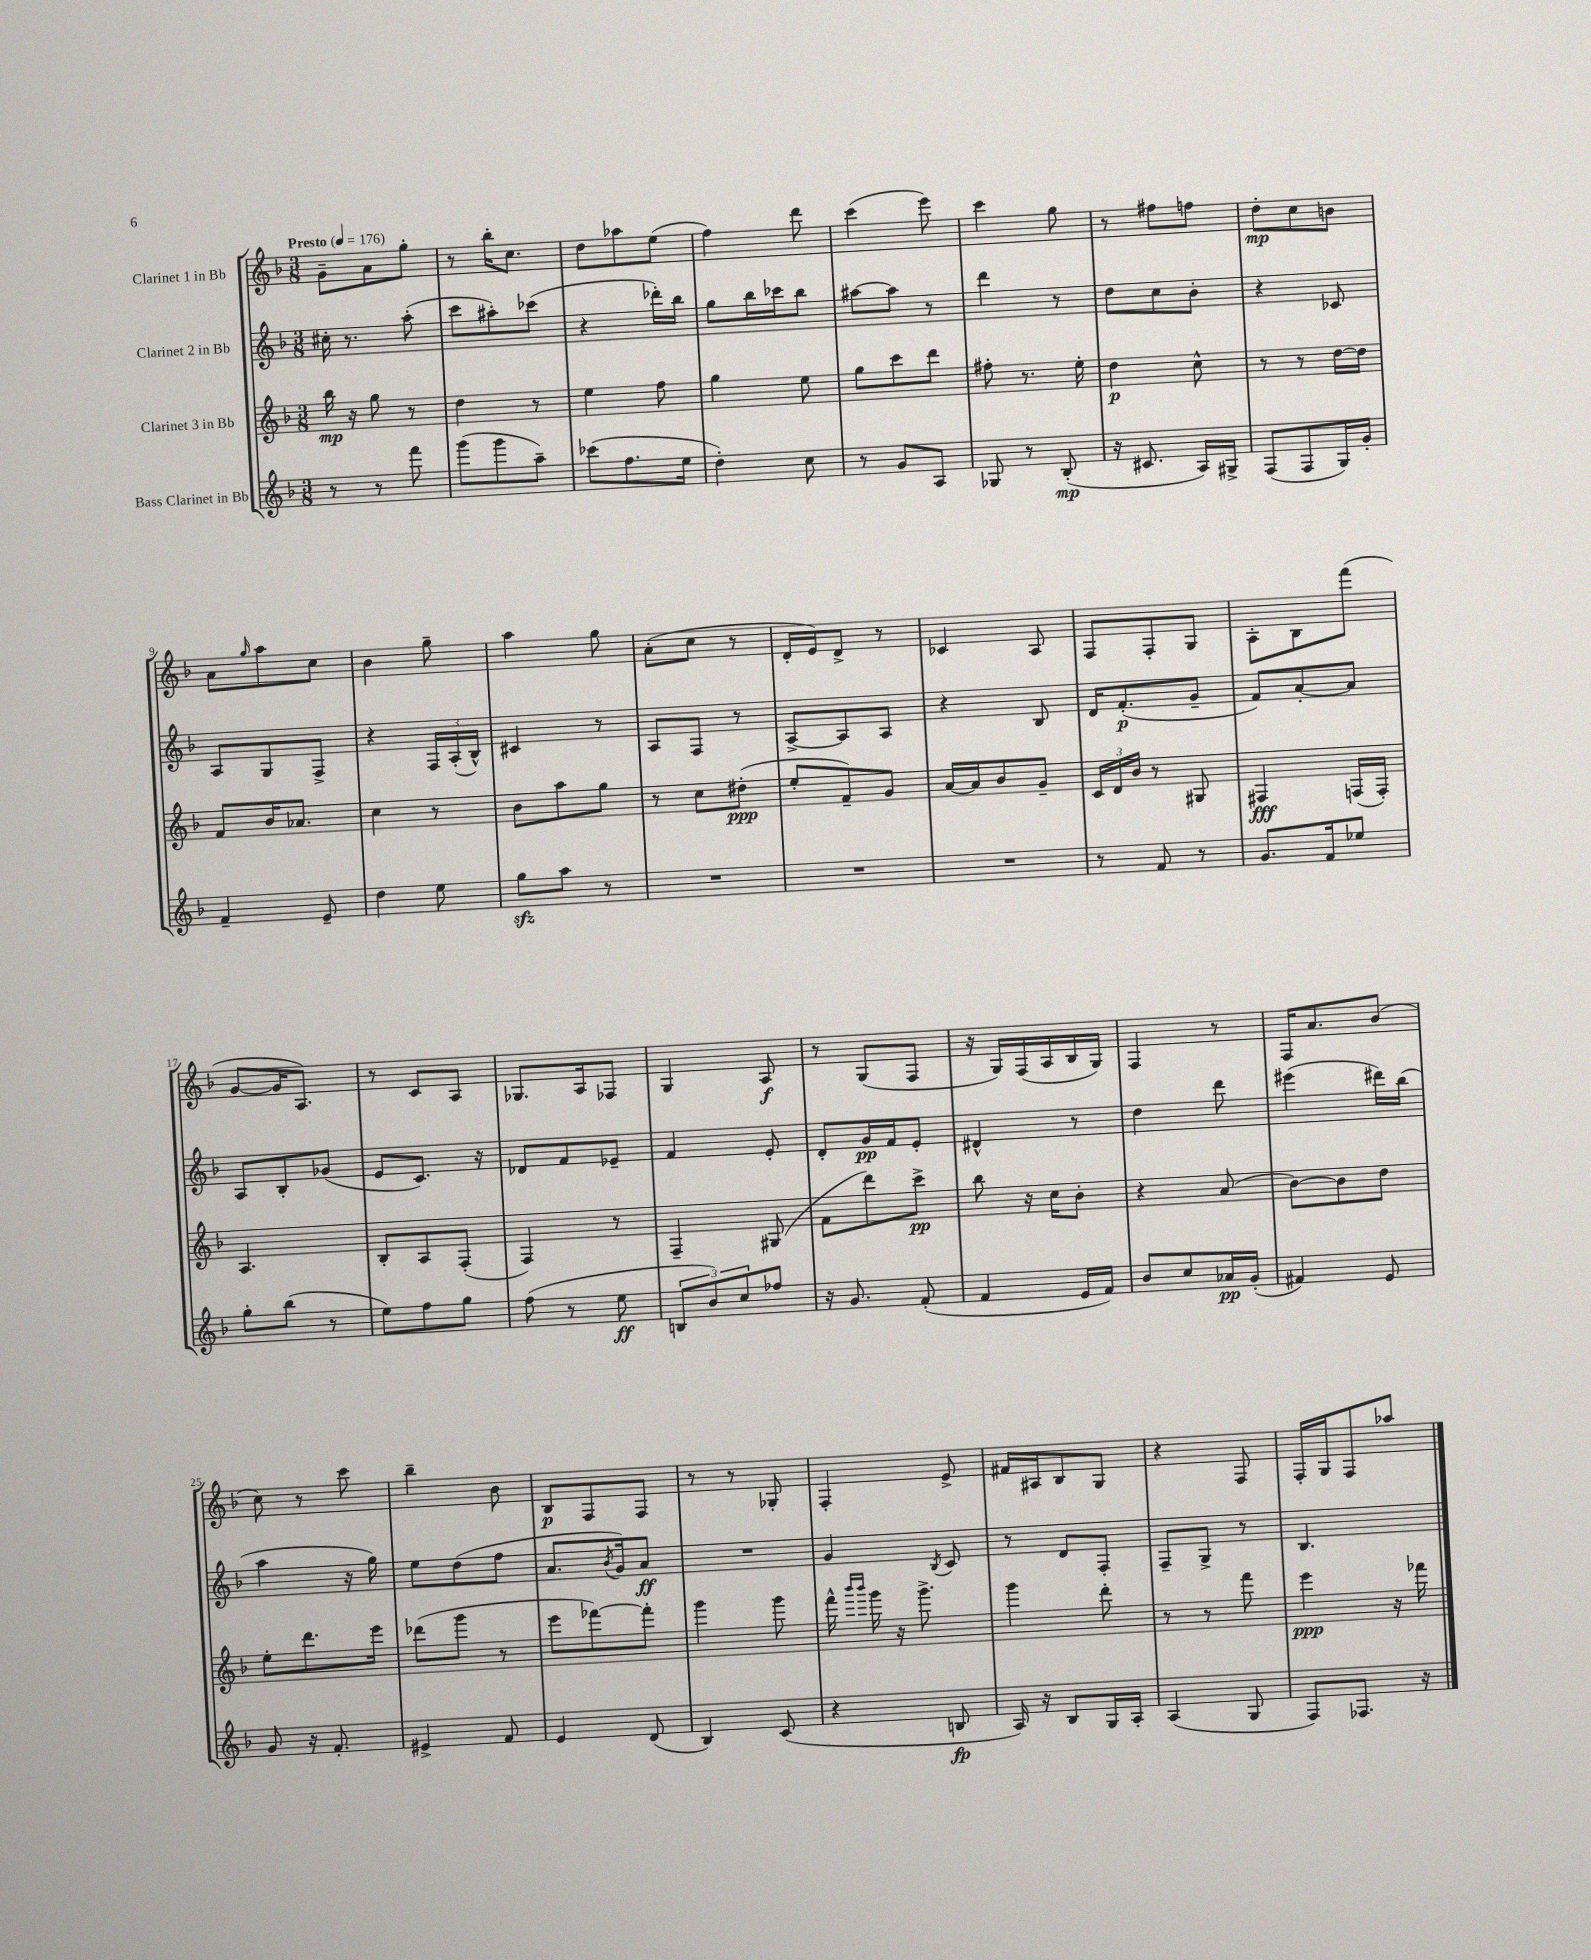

**kern	**dynam	**kern	**dynam	**kern	**dynam	**kern	**dynam
*part4	*part4	*part3	*part3	*part2	*part2	*part1	*part1
*staff4	*staff4	*staff3	*staff3	*staff2	*staff2	*staff1	*staff1
*I"Bass Clarinet in Bb	*	*I"Clarinet 3 in Bb	*	*I"Clarinet 2 in Bb	*	*I"Clarinet 1 in Bb	*
*clefG2	*	*clefG2	*	*clefG2	*	*clefG2	*
*k[b-]	*	*k[b-]	*	*k[b-]	*	*k[b-]	*
*M3/8	*	*M3/8	*	*M3/8	*	*M3/8	*
*MM176	*	*MM176	*	*MM176	*	*MM176	*
=1	=1	=1	=1	=1	=1	=1	=1
!	!	!	!	!	!	!LO:TX:a:B:t=Presto	!
8r	.	16bb-\	mp	16cc#X'\	.	8g~\L	.
.	.	16r	.	8.r	.	.	.
8r	.	8gg\	.	.	.	8a\	.
8fff\	.	8r	.	(8aa'\	.	8gg'\J	.
=2	=2	=2	=2	=2	=2	=2	=2
(8ggg\L	.	4dd\	.	8ccc\L	.	8r	.
8ggg\	.	.	.	8aa#X'\)	.	16bb-'\KL	.
.	.	.	.	.	.	8.cc\J	.
8aa~\J)	.	8r	.	(8ccc-X\J	.	.	.
=3	=3	=3	=3	=3	=3	=3	=3
(8ccc-X\L	.	4ee\	.	4r	.	8dd\L	.
8.ff\	.	.	.	.	.	8aa-X\	.
.	.	8ff\	.	16ddd-X'\LL)	.	(8ee\J	.
16ee\Jk	.	.	.	16bb-\JJ	.	.	.
=4	=4	=4	=4	=4	=4	=4	=4
4dd'\)	.	4gg\	.	8gg\L	.	4ff\)	.
.	.	.	.	16bb-\L	.	.	.
.	.	.	.	16ccc-X\J	.	.	.
8cc\	.	8ee\	.	8bb-\J	.	8ddd\	.
=5	=5	=5	=5	=5	=5	=5	=5
8r	.	8gg\L	.	[8aa#X\L	.	(4ccc\	.
8g/L	.	8ccc\	.	8aa#\J]	.	.	.
8A/J	.	8ddd\J	.	8r	.	8eee\)	.
=6	=6	=6	=6	=6	=6	=6	=6
8G-X/	.	8ff#X'\	.	4ddd\	.	4ccc\	.
8r	.	8.r	.	.	.	.	.
(8B-'/	mp	.	.	8r	.	8gg\	.
.	.	16ee'\	.	.	.	.	.
=7	=7	=7	=7	=7	=7	=7	=7
16r	.	4dd\	p	8dd\L	.	8r	.
8.c#X/	.	.	.	.	.	.	.
.	.	.	.	8cc\	.	8ff#X\L	.
16A/LL)	.	8cc^^\	.	8b-'\J	.	8ffn\J	.
16G#X^/JJ	.	.	.	.	.	.	.
=8	=8	=8	=8	=8	=8	=8	=8
(8F/L	.	8r	.	4r	.	8dd'\L	mp
8F/	.	8r	.	.	.	8cc\	.
16G/L)	.	[16dd\LL	.	8c-X/	.	8bn\J	.
16g'/JJ	.	16dd\JJ]	.	.	.	.	.
!!LO:LB:g=z
=9	=9	=9	=9	=9	=9	=9	=9
4f~/	.	8f/L	.	8A/L	.	8a\L	.
.	.	.	.	.	.	16qqgg/	.
.	.	16b-/K	.	8G/	.	8aa\	.
.	.	8.a-X/J	.	.	.	.	.
8e~/	.	.	.	8F^/J	.	8cc\J	.
=10	=10	=10	=10	=10	=10	=10	=10
4dd\	.	4cc\	.	4r	.	4b-\	.
8ee\	.	8r	.	24F/LL	.	8gg~\	.
.	.	.	.	(24A'/	.	.	.
.	.	.	.	24B-^^/JJ)	.	.	.
=11	=11	=11	=11	=11	=11	=11	=11
8ggzz\L	.	8b-\L	.	4c#X/	.	4aa\	.
8aa\J	.	8aa\	.	.	.	.	.
8r	.	8gg\J	.	8r	.	8gg\	.
=12	=12	=12	=12	=12	=12	=12	=12
4.r	.	8r	.	8A/L	.	(8a'\L	.
.	.	8cc\L	.	8F/J	.	8cc\J	.
.	.	(8dd#X'\J	ppp	8r	.	8r	.
=13	=13	=13	=13	=13	=13	=13	=13
4.r	.	8ee'/L	.	[8A^/L	.	16d'/LL	.
.	.	.	.	.	.	16e/J)	.
.	.	8f~/)	.	8A/]	.	8d^/J	.
.	.	8g/J	.	8A/J	.	8r	.
=14	=14	=14	=14	=14	=14	=14	=14
4.r	.	[16a/LL	.	4r	.	4c-X/	.
.	.	16a/J]	.	.	.	.	.
.	.	8b-/	.	.	.	.	.
.	.	8g~/J	.	8B-/	.	8A/	.
=15	=15	=15	=15	=15	=15	=15	=15
8r	.	24c/LL	.	16d/KL	.	8F/L	.
.	.	24d/	.	.	.	.	.
.	.	.	.	(8.f'/	p	.	.
.	.	24b-/JJ	.	.	.	.	.
8f/	.	8r	.	.	.	8F'/	.
8r	.	8G#X/	.	8g~/J	.	8G/J	.
=16	=16	=16	=16	=16	=16	=16	=16
8.g/L	.	4F#X/	fff	8f/L)	.	8A'\L	.
.	.	.	.	[8a'/	.	8B-\	.
16f/k	.	.	.	.	.	.	.
8ee-X/J	.	(16Fn/LL	.	8a/J]	.	(8fff\J	.
.	.	16F'/JJ)	.	.	.	.	.
!!LO:LB:g=z
=17	=17	=17	=17	=17	=17	=17	=17
8gg'\L	.	4.A/	.	8A/L	.	[8g/L	.
(8bb-\J	.	.	.	8B-'/	.	16g/K]	.
.	.	.	.	.	.	8.A/J)	.
8r	.	.	.	(8g-X/J	.	.	.
=18	=18	=18	=18	=18	=18	=18	=18
8ee\L)	.	8B-'/L	.	8e/L	.	8r	.
8ff\	.	8A/	.	8.c/J)	.	8c/L	.
8gg\J	.	(8F'/J	.	.	.	8A/J	.
.	.	.	.	16r	.	.	.
=19	=19	=19	=19	=19	=19	=19	=19
(8ff\	.	4F/)	.	8d-X/L	.	8.G-X/L	.
8r	.	.	.	8f/	.	.	.
.	.	.	.	.	.	16A/k	.
8ee\	ff	8r	.	8e-X~/J	.	8F-X/J	.
=20	=20	=20	=20	=20	=20	=20	=20
12Bn/L	.	4F~/	.	4f/	.	4G/	.
12b-/)	.	.	.	.	.	.	.
12cc/	.	.	.	.	.	.	.
8ff-X/J	.	(8G#X/	.	8e'/	.	8A/	f
=21	=21	=21	=21	=21	=21	=21	=21
16r	.	8f\L	.	8d'/L	.	8r	.
8.g/	.	.	.	.	.	.	.
.	.	8ddd\)	.	16g/L	pp	(8G/L	.
.	.	.	.	16f/J	.	.	.
(8f'/	.	8ccc^\J	pp	8e'/J	.	8F/J	.
=22	=22	=22	=22	=22	=22	=22	=22
4f/	.	8bb-\	.	4d#X^^/	.	16r	.
.	.	.	.	.	.	16G/LL)	.
.	.	16r	.	.	.	(16F/	.
.	.	16cc\KL	.	.	.	16A/	.
16e/LL	.	8b-'\J	.	8r	.	16B-/	.
16f/JJ)	.	.	.	.	.	16G/JJ)	.
=23	=23	=23	=23	=23	=23	=23	=23
8b-/L	.	4r	.	4dd\	.	4F/	.
8cc/	.	.	.	.	.	.	.
16a-X/L	pp	(8a/	.	8ddd\	.	8r	.
(16g'/JJ	.	.	.	.	.	.	.
=24	=24	=24	=24	=24	=24	=24	=24
4f#X/)	.	[8b-\L)	.	(4eee#X\	.	16F/KL	.
.	.	.	.	.	.	8.a/	.
.	.	8b-\]	.	.	.	.	.
8e/	.	8dd\J	.	16ddd#X\LL)	.	(8b-/J	.
.	.	.	.	(16bb-\JJ	.	.	.
!!LO:LB:g=z
=25	=25	=25	=25	=25	=25	=25	=25
8g/	.	8ee'\L	.	4aa\	.	8cc\)	.
16r	.	8.ddd\	.	.	.	8r	.
8.f'/	.	.	.	.	.	.	.
.	.	.	.	16r	.	8ccc\	.
.	.	16eee\Jk	.	16gg\)	.	.	.
=26	=26	=26	=26	=26	=26	=26	=26
4e#X^/	.	(8ddd-X\L	.	8ee\L	.	4bb-~\	.
.	.	8ggg\J	.	(8dd\	.	.	.
8f/	.	8r	.	8ff\J	.	8b-\	.
=27	=27	=27	=27	=27	=27	=27	=27
4e/	.	8eee\L	.	8.a/L	.	8B-/L	p
.	.	[8fff-X\)	.	.	.	8F/	.
.	.	.	.	8qb-/	.	.	.
.	.	.	.	16g/k)	.	.	.
(8d/	.	8fff-'\J]	.	8a/J	ff	8F/J	.
=28	=28	=28	=28	=28	=28	=28	=28
4B-/)	.	4ggg\	.	4.r	.	8r	.
.	.	.	.	.	.	8r	.
(8c/	.	8ggg\	.	.	.	8G-X'/	.
=29	=29	=29	=29	=29	=29	=29	=29
4r	.	16fff^^\	.	4g/	.	4F'/	.
.	.	16qqbbb-/LL	.	.	.	.	.
.	.	16qqbbb-/JJ	.	.	.	.	.
.	.	16ggg\	.	.	.	.	.
.	.	16r	.	.	.	.	.
.	.	8.ggg^\	.	.	.	.	.
.	.	.	.	8qB-/	.	.	.
8Bn/	fp	.	.	8c/	.	8e^/	.
=30	=30	=30	=30	=30	=30	=30	=30
16A/)	.	4ggg\	.	8r	.	16f#X/LL	.
16r	.	.	.	.	.	16A#X/J	.
8B-/L	.	.	.	8d/L	.	8B-/	.
16G/L	.	8ddd'\	.	8F'/J	.	8G/J	.
16A'/JJ	.	.	.	.	.	.	.
=31	=31	=31	=31	=31	=31	=31	=31
(4A/	.	8r	.	8F~/L	.	4r	.
.	.	8r	.	8G^/J	.	.	.
8G/	.	8fff\	.	8r	.	8F/	.
=32	=32	=32	=32	=32	=32	=32	=32
8F/L)	.	4eee\	ppp	4.B-/	.	16F'/LL	.
.	.	.	.	.	.	16G/J	.
8.F-X/J	.	.	.	.	.	8F/	.
.	.	16r	.	.	.	8aa-X/J	.
16r	.	16fff-X\	.	.	.	.	.
==	==	==	==	==	==	==	==
*-	*-	*-	*-	*-	*-	*-	*-
